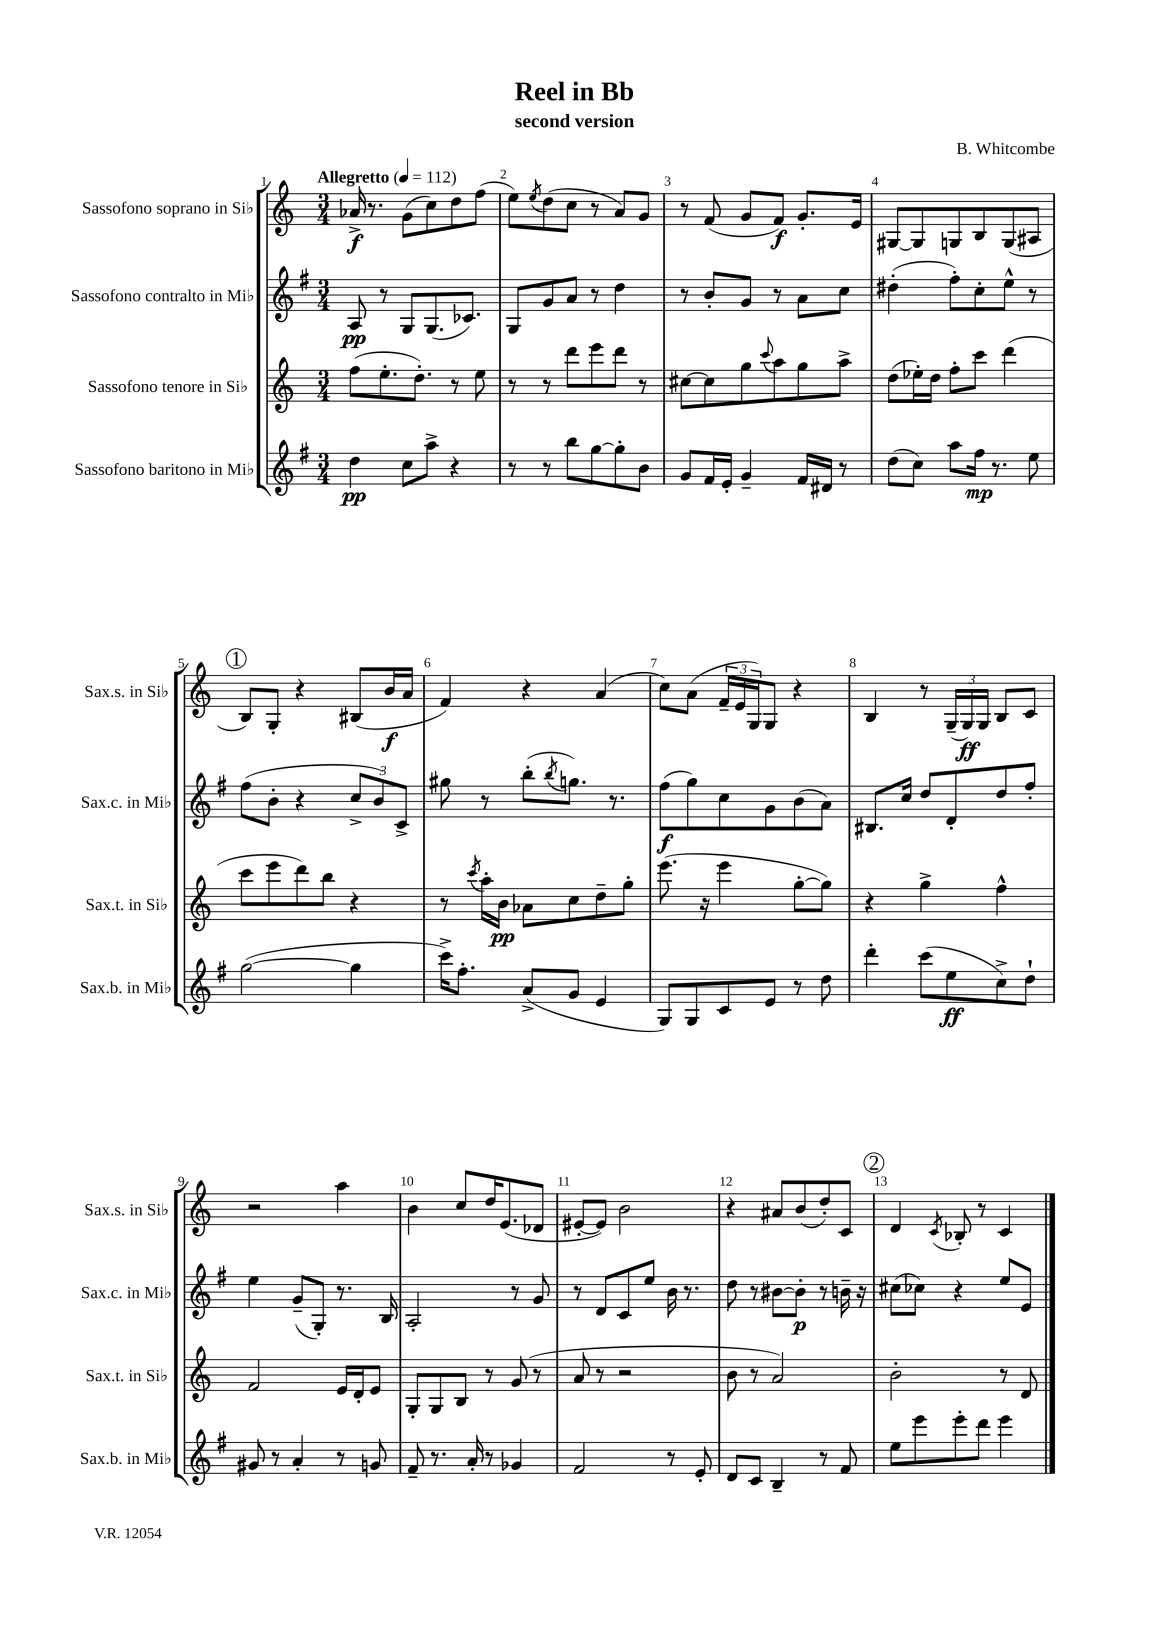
\header { title = "Reel in Bb" composer = "B. Whitcombe" subtitle = "second version" }
<<
\new StaffGroup <<
\new Staff = "s0" \with { instrumentName = "Sassofono soprano in Sib" shortInstrumentName = "Sax.s. in Sib" } {
    \clef treble \key c \major \numericTimeSignature \time 3/4 \tempo "Allegretto" 4 = 112
    aes'16->\f r8. g'8( c''8) d''8 f''8( |
    e''8) \acciaccatura { e''8 } d''8( c''8 r8 a'8) g'8 |
    r8 f'8( g'8 f'8\f) g'8.-. e'16 |
    gis8~ gis8 g8 b8 g8( ais8 |
    \mark \markup { \circle "1" } b8) g8-. r4 bis8( b'16\f a'16 |
    f'4) r4 a'4( |
    c''8) a'8( \tuplet 3/2 { f'16-- e'16 g16) } g8 r4 |
    b4 r8 \tuplet 3/2 { g16--( g16\ff) g16 } b8 c'8 |
    r2 a''4 |
    b'4 c''8 d''16 e'8.( des'8 |
    eis'8~-. eis'8) b'2 |
    r4 ais'8 b'8( d''8-.) c'8 |
    \mark \markup { \circle "2" } d'4 \acciaccatura { c'8 } bes8-. r8 c'4 \bar "|." |
}
\new Staff = "s1" \with { instrumentName = "Sassofono contralto in Mib" shortInstrumentName = "Sax.c. in Mib" } {
    \clef treble \key g \major \numericTimeSignature \time 3/4
    a8\pp r8 g8 g8.( ces'8.) |
    g8 g'8 a'8 r8 d''4 |
    r8 b'8-. g'8 r8 a'8 c''8 |
    dis''4-.( fis''8-.) c''8-. e''8-^ r8 |
    \mark \markup { \circle "1" } fis''8( b'8-. r4 \tuplet 3/2 { c''8-> b'8) c'8-> } |
    gis''8 r8 b''8-.( \acciaccatura { b''8 } g''8.) r8. |
    fis''8\f( g''8) c''8 g'8 b'8( a'8) |
    bis8. c''16 d''8 d'8-. d''8 fis''8-. |
    e''4 g'8--( g8-.) r8. b16 |
    a2-. r8 g'8 |
    r8 d'8 c'8 e''8 b'16 r8. |
    d''8 r8 bis'8~ bis'8-.\p r8 b'16-- r16 |
    \mark \markup { \circle "2" } cis''8( ces''8) r4 e''8 e'8 \bar "|." |
}
\new Staff = "s2" \with { instrumentName = "Sassofono tenore in Sib" shortInstrumentName = "Sax.t. in Sib" } {
    \clef treble \key c \major \numericTimeSignature \time 3/4
    f''8( e''8.-. d''8.-.) r8 e''8 |
    r8 r8 d'''8 e'''8 d'''8 r8 |
    cis''8~ cis''8 g''8 \appoggiatura { c'''8 } a''8 g''8 a''8-> |
    d''8( ees''16-.) d''16 f''8-. c'''8 d'''4( |
    \mark \markup { \circle "1" } c'''8 e'''8 d'''8) b''8 r4 |
    r8 \acciaccatura { c'''8 } a''16-. b'16\pp aes'8 c''8 d''8-- g''8-. |
    e'''8.( r16 e'''4 g''8~-. g''8) |
    r4 g''4-> f''4-^ |
    f'2 e'16 d'16-. e'8 |
    g8-. g8 b8 r8 g'8( r8 |
    a'8 r8 r2 |
    b'8 r8 a'2) |
    \mark \markup { \circle "2" } b'2-. r8 d'8 \bar "|." |
}
\new Staff = "s3" \with { instrumentName = "Sassofono baritono in Mib" shortInstrumentName = "Sax.b. in Mib" } {
    \clef treble \key g \major \numericTimeSignature \time 3/4
    d''4\pp c''8 a''8-> r4 |
    r8 r8 b''8 g''8~ g''8-. b'8 |
    g'8 fis'16 e'16-. g'4-- fis'16 dis'16 r8 |
    d''8( c''8) a''8 fis''16\mp r8. e''8 |
    \mark \markup { \circle "1" } g''2~( g''4 |
    c'''16->) fis''8.-. a'8->( g'8 e'4 |
    g8) g8 c'8 e'8 r8 d''8 |
    d'''4-. c'''8( e''8\ff c''8->) d''8-! |
    gis'8 r8 a'4-. r8 g'8 |
    fis'8-- r8. a'16-. r8 ges'4 |
    fis'2 r8 e'8-. |
    d'8 c'8 b4-- r8 fis'8 |
    \mark \markup { \circle "2" } e''8 e'''8 e'''8-. d'''8 e'''4 \bar "|." |
}
>>
>>
\layout { \context { \Score \override BarNumber.break-visibility = ##(#f #t #t) barNumberVisibility = #all-bar-numbers-visible } }
